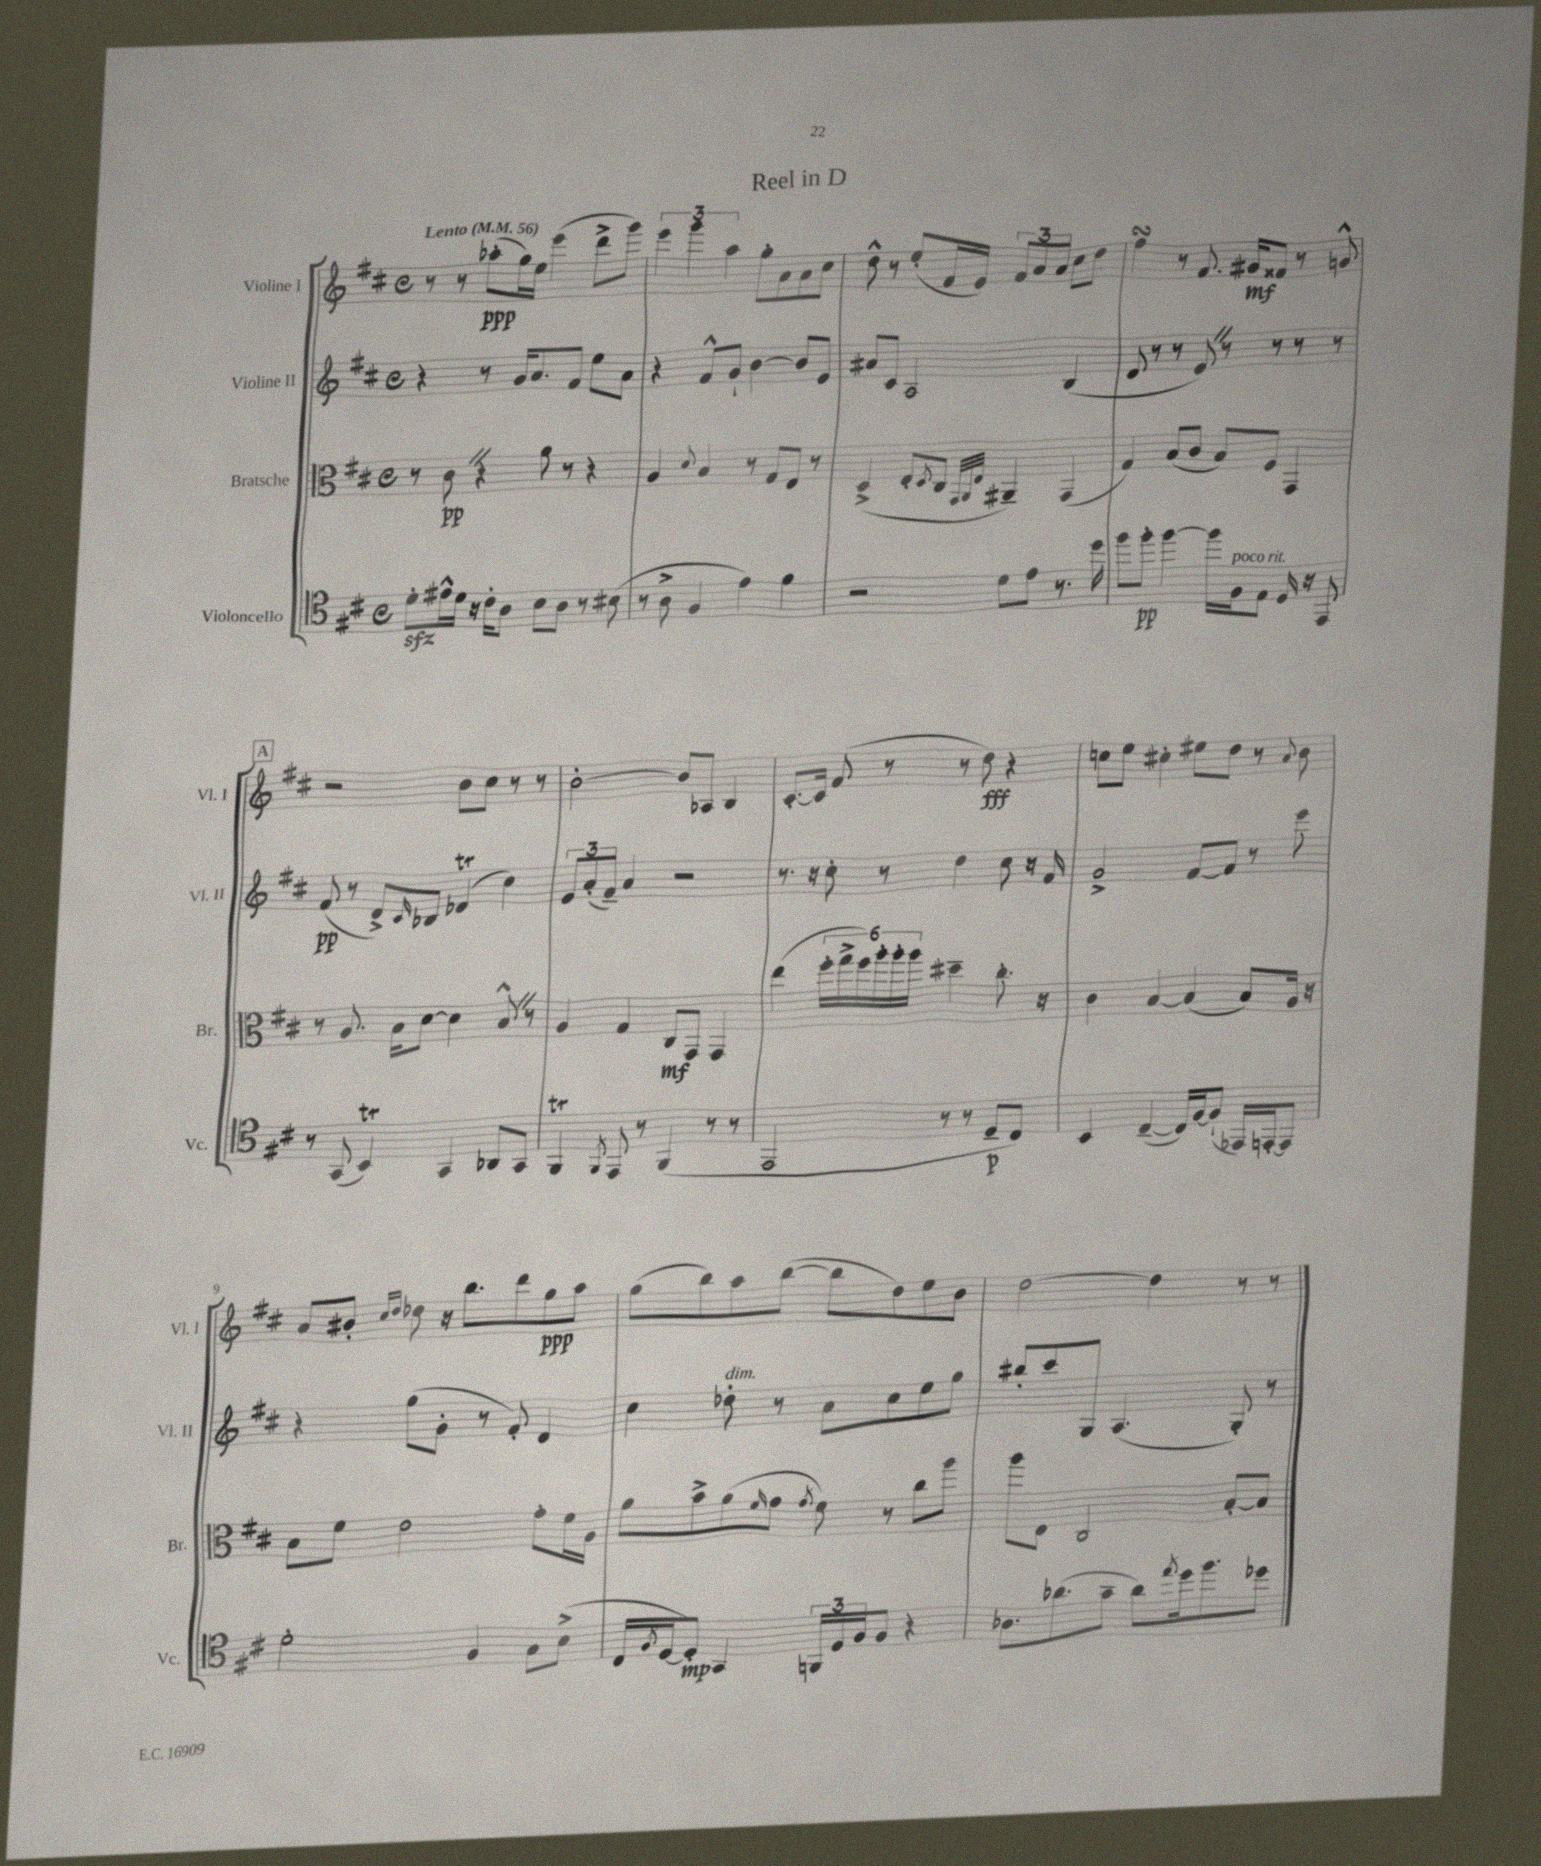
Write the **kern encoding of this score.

**kern	**kern	**kern	**kern
*staff4	*staff3	*staff2	*staff1
*clefC4	*clefC3	*clefG2	*clefG2
*k[f#c#]	*k[f#c#]	*k[f#c#]	*k[f#c#]
*M4/4	*M4/4	*M4/4	*M4/4
*met(c)	*met(c)	*met(c)	*met(c)
*MM56	*MM56	*MM56	*MM56
8d'	8r	4r	8r
16e#^^	8c#	.	8r
16d	.	.	.
16r	4r	8r	(8aa-'
16c#'	.	.	.
8A	.	16g	16gg)
.	.	8.a	16ee
8B	8a	.	(4eee
8A	8r	8f#	.
8r	4r	8ee	8ddd^
(8B#	.	8a	8ggg)
=	=	=	=
8r	4A	4r	6eee
8A^	.	.	.
.	.	.	6ggg
.	8qqd	.	.
4F#	4B	8f#^^	.
.	.	.	6aa
.	.	8g`	.
4e)	8r	[4b	8gg'
.	8G	.	8a
4f#	8E	8b]	8a
.	8r	8e	8cc#
=	=	=	=
2r	(4D^	8a#	8dd^^
.	.	8c#	8r
.	8E'	2A	(8ee'
.	8qD	.	.
.	8C#	.	16f#
.	.	.	16e)
.	32qqGG	.	.
.	32qqAA	.	.
.	32qqE	.	.
8d	4AA#~)	.	12f#
.	.	.	12a
8e	.	.	.
.	.	.	12a
8.r	(4GG	(4B	8cc#
.	.	.	8dd
16dd	.	.	.
=	=	=	=
8ff#	4G)	8d	4ff#
8ff#'	.	8r	.
[4ff#	(8B	8r	8r
.	8c#	8e)	8.f#
16ff#]	8B)	8r	.
16F#	.	.	16g#
8E	8F#	8r	8f##
16D	4GG	8r	8r
16r	.	.	.
8EE	.	8r	8g^^
=	=	=	=
8r	8r	(8f#	2r
(8GG	8.A	8r	.
4BB)	.	8d^)	.
.	16B	.	.
.	.	16qqc#	.
.	[8d	8B-	.
4GG	4d]	(4d-	8b
.	.	.	8cc#
8AA-	8B^^	4cc#)	8r
8GG	8r	.	8r
=	=	=	=
4FF#	4A	12e	[2b'
.	.	(12a'	.
.	.	12f#~)	.
8qFF#	.	.	.
8EE	4G	4a	.
8r	.	.	.
(4FF#	8C#	2r	8b]
.	8GG	.	8A-
8r	4GG	.	4B
8r	.	.	.
=	=	=	=
2EE	(4ee	8.r	[8.c#'
.	.	16r	16c#]
.	24ff#'	8cc#'	(8f#
.	24gg^	.	.
.	24ff#)	.	.
.	24aa'	8r	8r
.	24aa'	.	.
.	24aa	.	.
8r	4dd#~	4dd	8r
8r	.	.	8dd)
8D~	8.cc#'	8cc#	4r
8C#)	.	16r	.
.	16r	16f#	.
=	=	=	=
4BB	4c#	2g^	8cc
.	.	.	8ee
([4C#~	[4B	.	4cc#'
16C#])	(4B]	[8f#	8ee#
[16F#	.	.	.
(8F#`]	.	8f#]	8dd
16EE-)	8B)	8r	8r
[16EE'	.	.	.
.	.	.	8qqa
8EE]	16A	8eee	8b
.	16r	.	.
=	=	=	=
2d'	8B	4r	8a
.	8f#	.	8b#'
.	.	.	16qqcc#
.	.	.	16qqdd
.	2e	(8gg	8dd-
.	.	8g'	16r
.	.	.	8.bb
4F#	.	8r	.
.	.	8f#')	8ddd
8G	8g'	4d	8gg
(8B^	16f#	.	8aa
.	16A	.	.
=	=	=	=
16C#	8a	4cc#	(8gg
8qF#	.	.	.
[16D	.	.	.
8D'])	8b^	.	8bb)
4GG	(8a	8dd-'	8aa
.	16qqf#	.	.
.	8g	8r	([8bb
.	8qg	.	.
24FF	8f#)	8a	8bb]
24D	.	.	.
24F#	.	.	.
8F#	8r	8cc#	8dd)
4r	8cc#	8ee	8ee
.	8aa	8gg	8b
=	=	=	=
8.A-	8aa	8bb#'	[2dd
.	8E	8ccc#	.
(8.a-	.	.	.
.	2C#	8G	.
8g~	.	(4.A	.
8a-)	.	.	4dd]
8qee	.	.	.
16dd	.	.	.
8.ff#	.	.	.
.	[8B'	8G')	8r
8dd-	8B]	8r	8r
==	==	==	==
*-	*-	*-	*-
